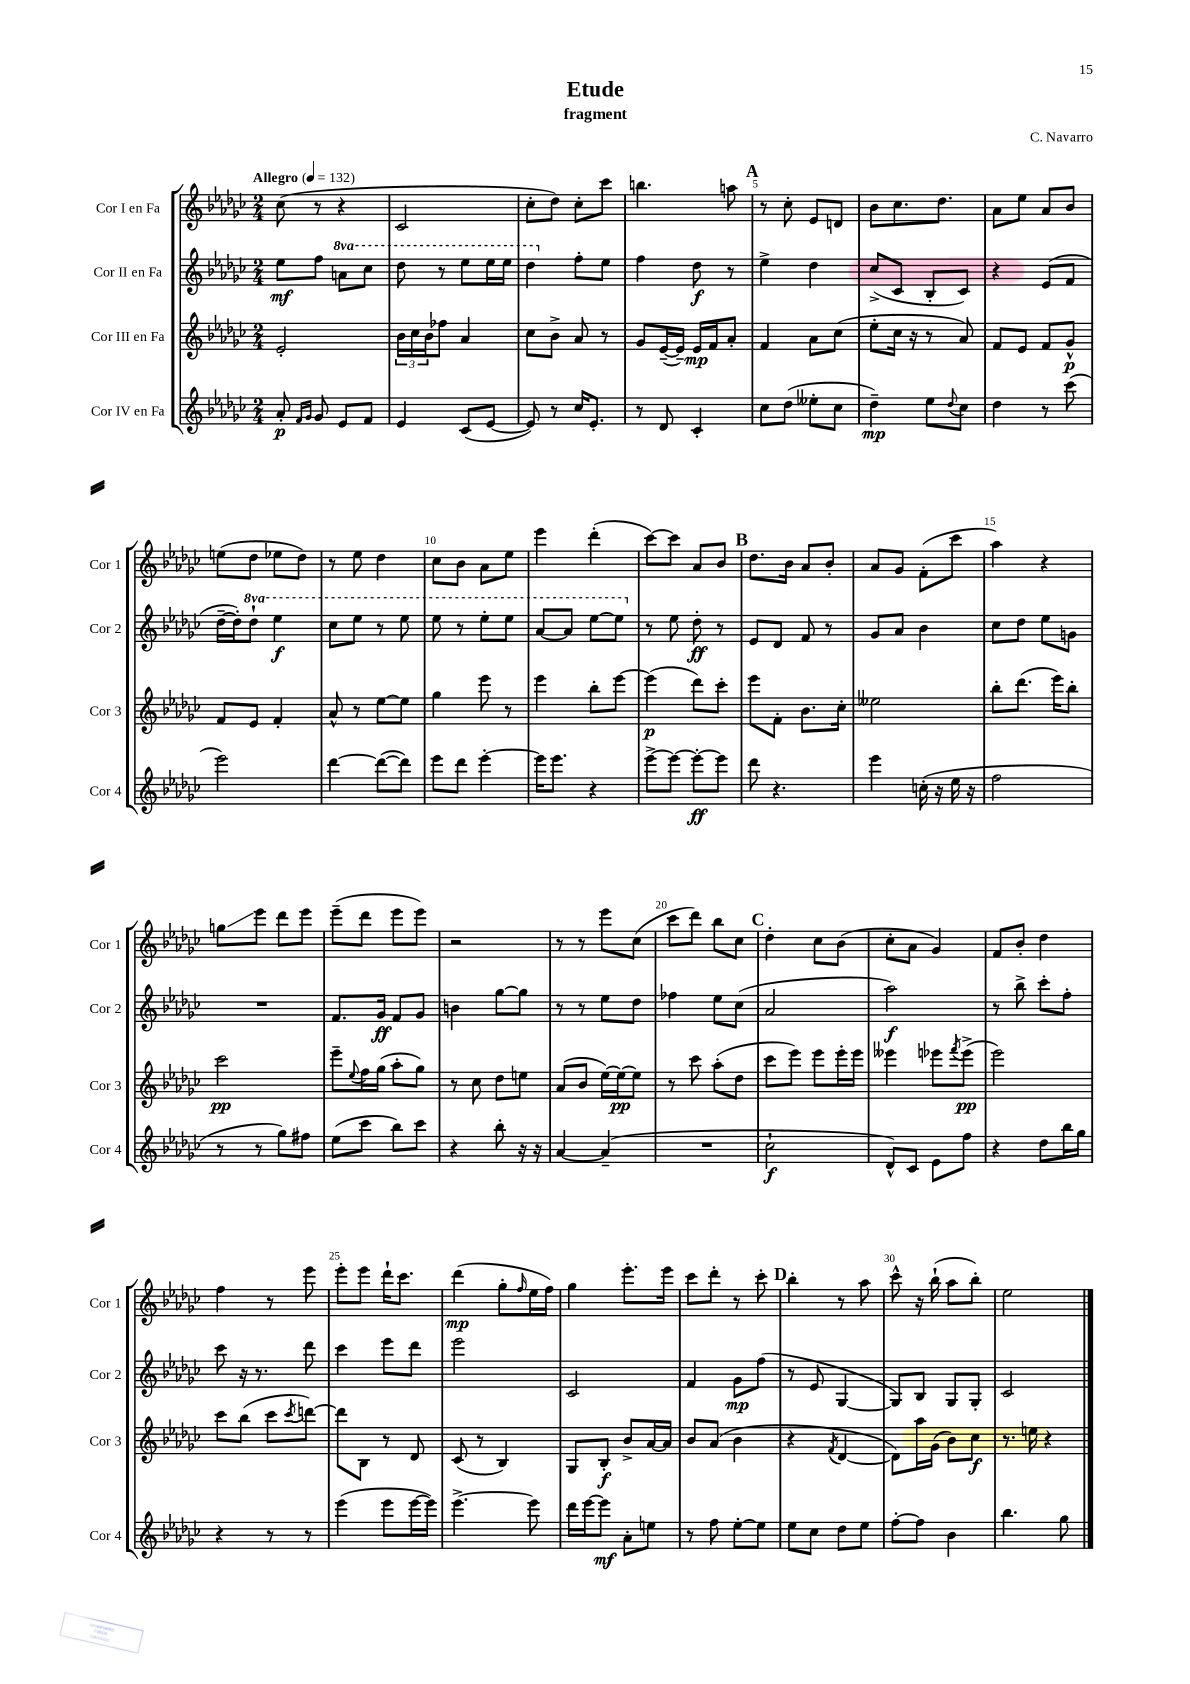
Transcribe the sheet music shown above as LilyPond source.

\header { title = "Etude" composer = "C. Navarro" subtitle = "fragment" }
<<
\new StaffGroup <<
\new Staff = "s0" \with { instrumentName = "Cor I en Fa" shortInstrumentName = "Cor 1" } {
    \clef treble \key ges \major \numericTimeSignature \time 2/4 \tempo "Allegro" 4 = 132
    ces''8( r8 r4 |
    ces'2 |
    ces''8-. des''8) ces''8-. ces'''8 |
    b''4. a''8 |
    \mark \markup { \bold "A" } r8 ces''8-. ees'8 d'8 |
    bes'8 ces''8. des''8. |
    aes'8 ees''8 aes'8 bes'8 |
    e''8( des''8 ees''8 des''8) |
    r8 ees''8 des''4 |
    ces''8 bes'8 aes'8 ees''8 |
    ees'''4 des'''4-.( |
    ces'''8~) ces'''8 aes'8 bes'8 |
    \mark \markup { \bold "B" } des''8. bes'16 aes'8 bes'8-. |
    aes'8 ges'8 f'8-.( ces'''8 |
    aes''4) r4 |
    g''8\glissando ees'''8 des'''8 ees'''8 |
    ees'''8--( des'''8 ees'''8 ees'''8) |
    r2 |
    r8 r8 ees'''8 ces''8( |
    ces'''8 des'''8) bes''8 ces''8 |
    \mark \markup { \bold "C" } des''4-. ces''8 bes'8( |
    ces''8-. aes'8 ges'4) |
    f'8 bes'8-. des''4 |
    f''4 r8 ees'''8 |
    ees'''8-. ees'''8 des'''16-! ces'''8. |
    des'''4\mp( ges''8-. \grace { f''16 } ees''16 f''16) |
    ges''4 ees'''8.-. ees'''16 |
    ces'''8 des'''8-. r8 ces'''8-. |
    \mark \markup { \bold "D" } bes''4-. r8 aes''8 |
    ces'''8-^ r16 bes''16-!( aes''8 bes''8-.) |
    ees''2 \bar "|." |
}
\new Staff = "s1" \with { instrumentName = "Cor II en Fa" shortInstrumentName = "Cor 2" } {
    \clef treble \key ges \major \numericTimeSignature \time 2/4 \set Staff.ottavationMarkups = #ottavation-simple-ordinals
    ees''8\mf f''8 \ottava #1 a''8 ces'''8 |
    des'''8 r8 ees'''8 ees'''16 ees'''16 |
    des'''4 \ottava #0 f''8-. ees''8 |
    f''4 des''8\f r8 |
    \mark \markup { \bold "A" } ees''4-> des''4 |
    ces''8->( ces'8 bes8-. ces'8) |
    r4 ees'8( f'8 |
    des''16~-- des''16-.) \ottava #1 des'''8-! ees'''4\f |
    ces'''8 ees'''8 r8 ees'''8 |
    ees'''8 r8 ees'''8-. ees'''8 |
    aes''8~ aes''8 ees'''8~ ees'''8 \ottava #0 |
    r8 ees''8 des''8-.\ff r8 |
    \mark \markup { \bold "B" } ees'8 des'8 f'8 r8 |
    ges'8 aes'8 bes'4 |
    ces''8 des''8 ees''8 g'8 |
    R2 |
    f'8. ges'16\ff f'8 ges'8 |
    b'4 ges''8~ ges''8 |
    r8 r8 ees''8 des''8 |
    fes''4 ees''8 ces''8( |
    \mark \markup { \bold "C" } aes'2 |
    aes''2\f) |
    r8 bes''8-> ces'''8-. f''8-. |
    ces'''8 r16 r8. des'''8 |
    ces'''4 ees'''8 des'''8 |
    ees'''2 |
    ces'2 |
    f'4 ges'8\mp f''8( |
    \mark \markup { \bold "D" } r8 ees'8 ges4~ |
    ges8) bes8 ges8 ges8-. |
    ces'2 \bar "|." |
}
\new Staff = "s2" \with { instrumentName = "Cor III en Fa" shortInstrumentName = "Cor 3" } {
    \clef treble \key ges \major \numericTimeSignature \time 2/4
    ees'2-. |
    \tuplet 3/2 { bes'16 ces''16 bes'16 } fes''8 aes'4 |
    ces''8 bes'8-> aes'8 r8 |
    ges'8 ees'16~--( ees'16--) ees'16\mp f'16 aes'8-. |
    \mark \markup { \bold "A" } f'4 aes'8 ces''8( |
    ees''8-. ces''16 r16 r8 aes'8) |
    f'8 ees'8 f'8 ges'8-^\p |
    f'8 ees'8 f'4-. |
    aes'8-^ r8 ees''8~ ees''8 |
    ges''4 ees'''8 r8 |
    ees'''4 bes''8-. ees'''8~ |
    ees'''4\p( des'''8) ces'''8-. |
    \mark \markup { \bold "B" } ees'''8 f'8-. bes'8. ces''16-. |
    eeses''2 |
    bes''8-. des'''8.( ees'''16) bes''8-. |
    ces'''2\pp |
    ees'''8-- \appoggiatura { ees''8 } f''16 ges''16( aes''8-. ges''8) |
    r8 ces''8 des''8 e''8 |
    aes'8( bes'8 ees''16~) ees''16~\pp ees''8 |
    r8 ces'''8 aes''8-.( des''8 |
    \mark \markup { \bold "C" } ces'''8 ees'''8) ees'''8 ees'''16-. ees'''16 |
    eeses'''4 ees'''8 \acciaccatura { f'''8 } ees'''8->\pp( |
    ees'''2) |
    ces'''8 bes''8( ces'''8 \acciaccatura { ces'''8 } d'''8~) |
    d'''8 bes8 r8 des'8 |
    ces'8( r8 bes4) |
    ges8 bes8-.\f bes'8-> aes'16~ aes'16 |
    bes'8 aes'8( bes'4 |
    \mark \markup { \bold "D" } r4 \acciaccatura { f'8 } des'4~ |
    des'8) aes''16 ges'16( bes'8) ces''8\f |
    r8. e''16 r4 \bar "|." |
}
\new Staff = "s3" \with { instrumentName = "Cor IV en Fa" shortInstrumentName = "Cor 4" } {
    \clef treble \key ges \major \numericTimeSignature \time 2/4
    aes'8-.\p \grace { f'16 ges'16 } ges'8 ees'8 f'8 |
    ees'4 ces'8( ees'8~ |
    ees'8) r8 ces''16 ees'8.-. |
    r8 des'8 ces'4-. |
    \mark \markup { \bold "A" } ces''8 des''8( eeses''8-. ces''8 |
    des''4--\mp) ees''8 \appoggiatura { des''8 } ces''8 |
    des''4 r8 ces'''8( |
    ees'''2) |
    des'''4~ des'''8~( des'''8) |
    ees'''8 des'''8 ees'''4~-. |
    ees'''16 ees'''8. r4 |
    ees'''8~-> ees'''8~ ees'''8~-.\ff ees'''8 |
    \mark \markup { \bold "B" } des'''8 r4. |
    ees'''4 c''16-.( r16 ees''16 r16 |
    f''2 |
    r8 r8 ges''8) fis''8 |
    ees''8( ces'''8 bes''8) ces'''8 |
    r4 bes''8-. r16 r16 |
    aes'4~ aes'4--( |
    R2 |
    \mark \markup { \bold "C" } ces''2-!\f |
    des'8-^) ces'8 ees'8 f''8 |
    r4 des''8 bes''16 ges''16 |
    r4 r8 r8 |
    ees'''4( ees'''8 ees'''16~ ees'''16) |
    ees'''4.~-> ees'''8 |
    des'''16 ees'''16~ ees'''8\mf aes'8-. e''8 |
    r8 f''8 ees''8~-. ees''8 |
    \mark \markup { \bold "D" } ees''8 ces''8 des''8 ees''8 |
    f''8~-. f''8 bes'4 |
    bes''4. ges''8 \bar "|." |
}
>>
>>
\layout { \context { \Score \override BarNumber.break-visibility = ##(#f #t #t) barNumberVisibility = #(every-nth-bar-number-visible 5) } }
